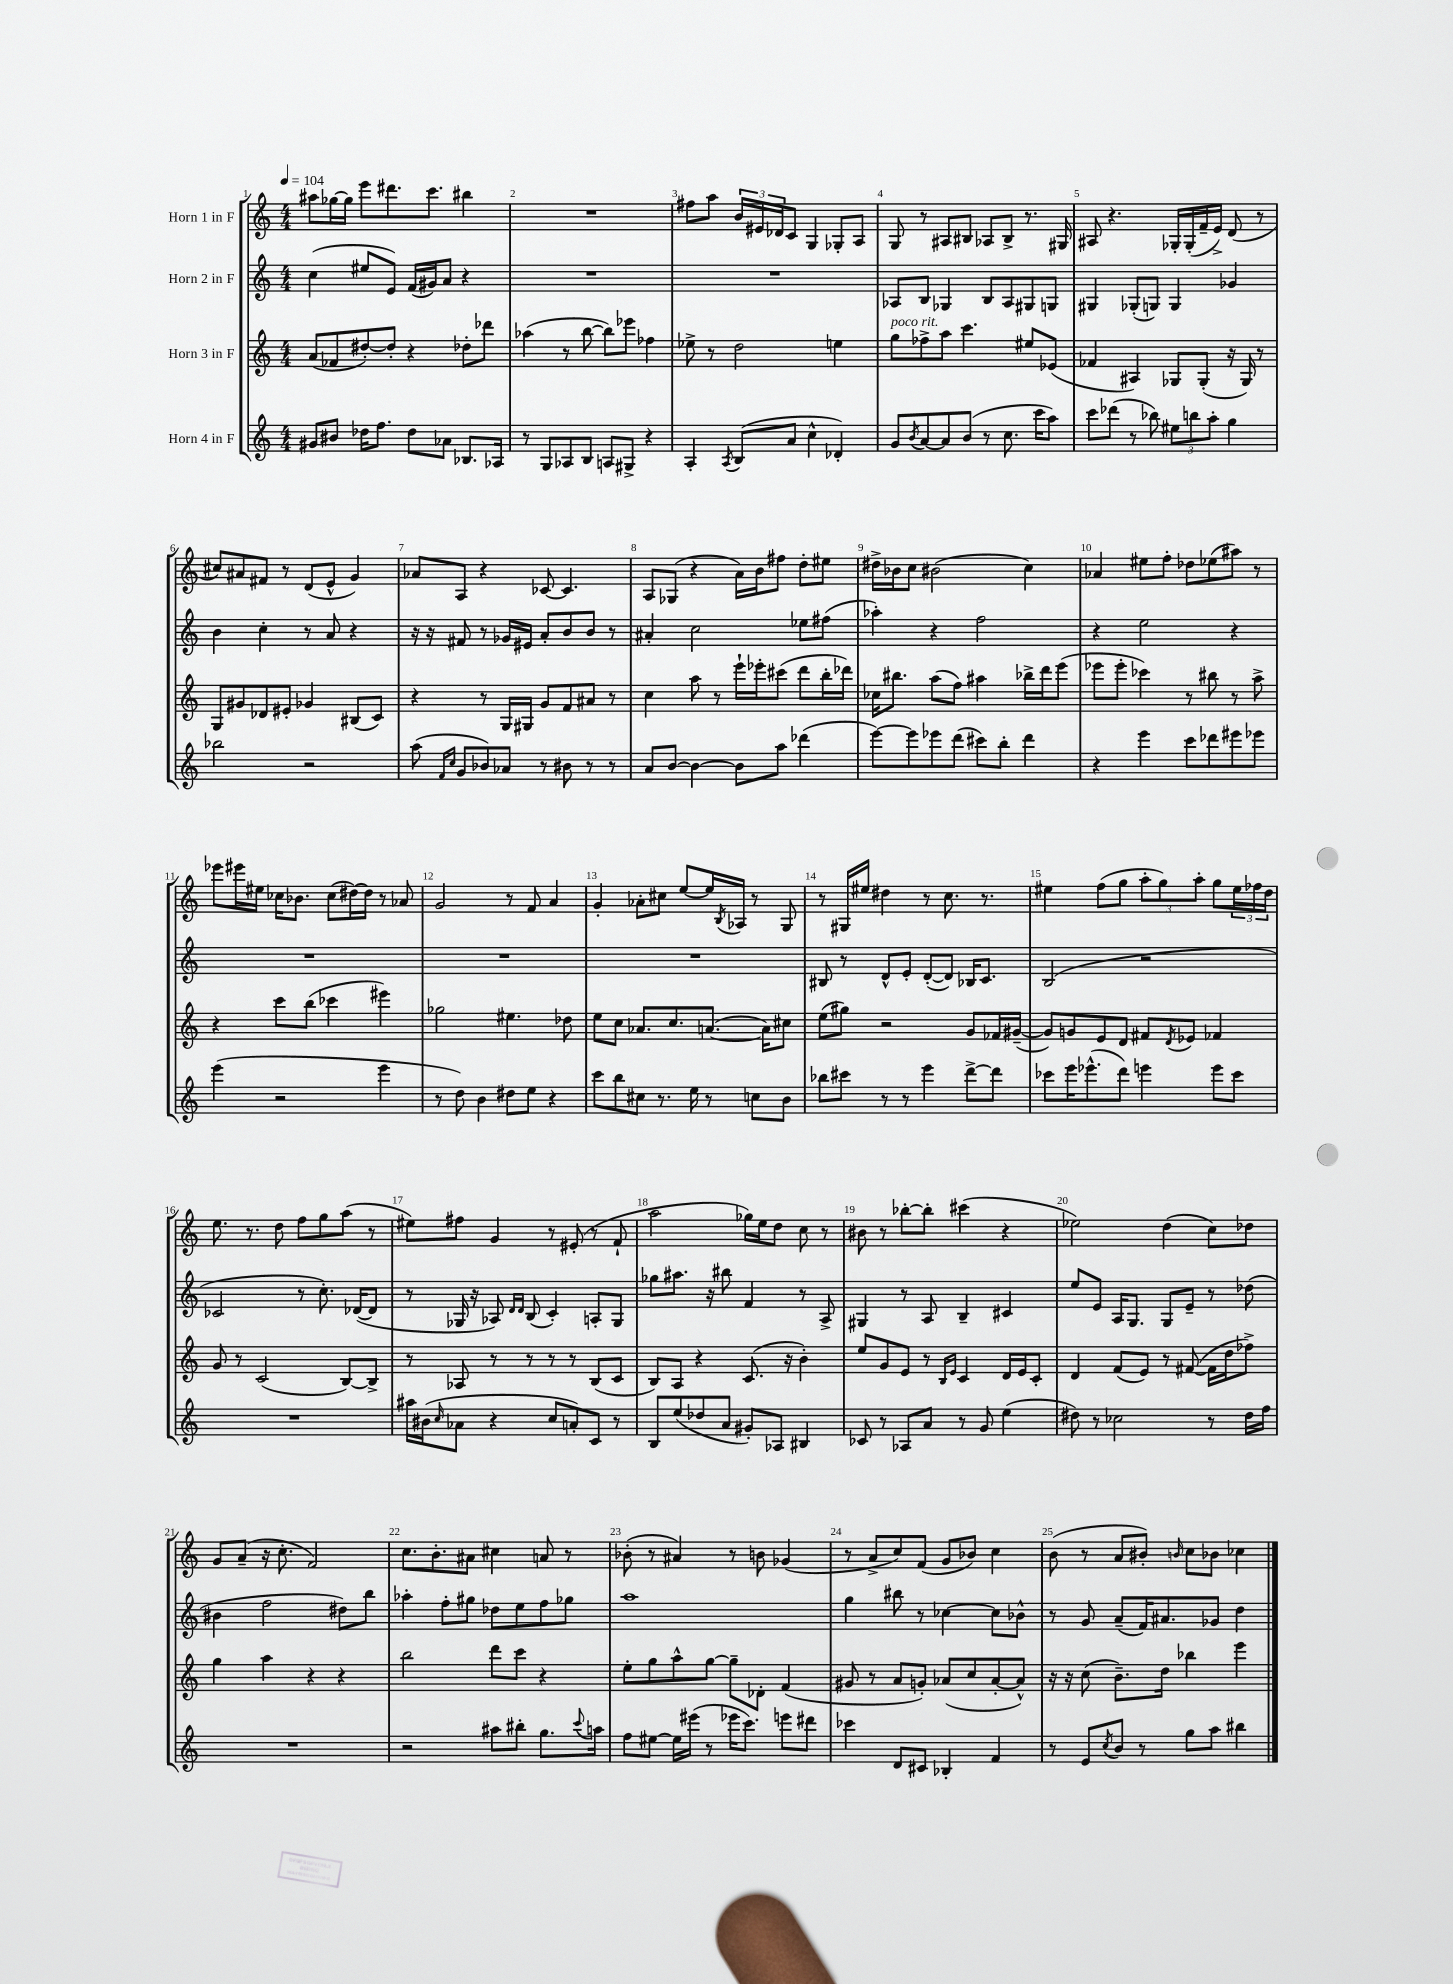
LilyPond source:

<<
\new StaffGroup <<
\new Staff = "s0" \with { instrumentName = "Horn 1 in F" } {
    \clef treble \key c \major \numericTimeSignature \time 4/4 \tempo 4 = 104
    ais''8 ges''16~ ges''16 e'''8 dis'''8. c'''8. bis''4 |
    R1 |
    fis''8 a''8 \tuplet 3/2 { b'16 eis'16 des'16 } c'8 g4 ges8-. a8 |
    g8 r8 ais8 bis8 aes8 bis8-> r8. gis16 |
    ais8 r4. ges16-. ges16-.( f'16-- e'16->) d'8( r8 |
    cis''8) ais'8 fis'8 r8 d'8( e'8-^ g'4) |
    aes'8 a8 r4 ces'8~ ces'4. |
    a8 ges8( r4 a'16) b'16 fis''8 d''8-. eis''8 |
    dis''16-> bes'16 c''8 bis'2( c''4) |
    aes'4 eis''8 f''8-. des''8 ees''8( ais''8) r8 |
    ees'''8 eis'''16 eis''16 ces''16 bes'8. ces''8( dis''16~) dis''16 r8 aes'8 |
    g'2 r8 f'8 a'4 |
    g'4-. aes'8-. cis''8 e''8~ e''16 \acciaccatura { b8 } aes16 r8 g8 |
    r8 gis16 eis''16 dis''4 r8 c''8. r8. |
    eis''4 f''8( g''8 \tuplet 3/2 { a''8-. g''8) a''8-. } g''8 \tuplet 3/2 { eis''16 fes''16 d''16 } |
    e''8. r8. d''8 f''8 g''8 a''8( r8 |
    eis''8) fis''8 g'4 r8 eis'8-.( r8 f'8-! |
    a''2 ges''16) e''16 d''8 c''8 r8 |
    bis'8 r8 bes''8~-. bes''8-. cis'''4( r4 |
    ees''2) d''4( c''8) des''8 |
    g'8 a'8--( r16 c''8.-. f'2) |
    c''8. b'8.-. ais'8 cis''4 a'8 r8 |
    bes'8-.( r8 ais'4) r8 b'8 ges'4( |
    r8 a'8-> c''8) f'8( g'8 bes'8) c''4 |
    b'8( r8 a'8 bis'8-.) \grace { b'16 } c''8 bes'8 ces''4 \bar "|." |
}
\new Staff = "s1" \with { instrumentName = "Horn 2 in F" } {
    \clef treble \key c \major \numericTimeSignature \time 4/4
    c''4( eis''8 e'8) f'16( gis'16) a'8 r4 |
    R1 |
    R1 |
    aes8 b8 ges4 b8 aes8 gis8 g8 |
    gis4 ges8-.( g8) g4 ges'4 |
    b'4 c''4-. r8 a'8 r4 |
    r16 r16 fis'8 r8 ges'16 eis'16 a'8-. b'8 b'8 r8 |
    ais'4-. c''2 ees''8 fis''8( |
    aes''4-.) r4 f''2 |
    r4 e''2 r4 |
    R1 |
    R1 |
    R1 |
    bis8 r8 d'8-^ e'8-. d'8~-.( d'8) bes16 c'8. |
    b2( r2 |
    ces'2 r8 c''8.-.) des'16~( des'8 |
    r8 ges16 r16 aes8) \grace { d'16 d'16 } b8( c'4-.) a8-. ges8 |
    ges''8 ais''8. r16 bis''8 f'4 r8 a8-> |
    gis4 r8 a8 b4-- cis'4 |
    e''8 e'8 a16 g8. g8 e'8-- r8 des''8( |
    bis'4 f''2 dis''8) b''8 |
    aes''4-. f''8-. gis''8 des''8 e''8 f''8 ges''8 |
    a''1 |
    g''4 bis''8 r8 ces''4~ ces''8 bes'8-^ |
    r8 g'8 a'8--( f'16) ais'8. ges'8 d''4 \bar "|." |
}
\new Staff = "s2" \with { instrumentName = "Horn 3 in F" } {
    \clef treble \key c \major \numericTimeSignature \time 4/4
    a'8( fes'8 dis''8~-.) dis''8-. r4 des''8-. des'''8 |
    aes''4( r8 b''8~ b''8) ees'''8 fes''4 |
    ees''8-> r8 d''2 e''4 |
    g''8^\markup { \italic "poco rit." } fes''8-> a''8 c'''4. eis''8 ees'8( |
    fes'4 ais4) ges8 ges8-.( r16 ges16) r8 |
    g8 gis'8 des'8 eis'8-. ges'4 bis8( c'8) |
    r4 r8 g16 gis16 g'8 f'8 ais'8 r8 |
    c''4 a''8 r8 e'''16-! ees'''16-. cis'''8( d'''8 b''16-. des'''16) |
    ces''16 bis''8. a''8( f''8) ais''4 bes''16-> d'''16 e'''8( |
    ees'''8 ees'''8-. ces'''4) r8 bis''8 r8 a''8-> |
    r4 c'''8 b''8( ces'''4 eis'''4) |
    ges''2 eis''4. des''8 |
    e''8 c''8 aes'8. c''8. a'8.~( a'16) cis''8 |
    e''8( gis''8) r2 g'8 fes'16 gis'16~--( |
    gis'8) g'8 e'8 d'8 fis'8 \acciaccatura { d'8 } ees'8 fes'4 |
    g'8 r8 c'2( b8~) b8-> |
    r8 aes8 r8 r8 r8 r8 b8( c'8 |
    b8) a8 r4 c'8.( r16 b'4-.) |
    e''8 g'8 e'8 r8 \grace { b16 e'16 } c'4 d'16 e'16 c'8-. |
    d'4 f'8( e'8) r8 fis'8~( fis'16 d''16 fes''8->) |
    g''4 a''4 r4 r4 |
    b''2 d'''8 c'''8 r4 |
    e''8-. g''8 a''8-^ g''8~ g''8-- des'8-. f'4( |
    gis'8 r8 a'8 g'8-.) aes'8( c''8 aes'8~-. aes'8-^) |
    r16 r16 c''8( b'8.--) d''16 bes''4 e'''4 \bar "|." |
}
\new Staff = "s3" \with { instrumentName = "Horn 4 in F" } {
    \clef treble \key c \major \numericTimeSignature \time 4/4
    gis'8 bis'8 des''16 f''8. des''8 aes'8 bes8. aes16 |
    r8 g8 aes8 b8 a8 gis8-> r4 |
    a4-. \acciaccatura { a8 } b8( a'8 c''4-^ des'4-.) |
    g'8 \acciaccatura { b'8 } a'8~ a'8 b'8( r8 c''8. c'''16 a''8) |
    c'''8 des'''8( r8 bes''8) \tuplet 3/2 { eis''8 b''8 a''8-. } g''4 |
    bes''2 r2 |
    a''8( \grace { f'16 c''16 } g'8 bes'8) aes'8 r8 bis'8 r8 r8 |
    a'8 b'8~ b'4~ b'8 a''8 des'''4( |
    e'''8~) e'''8 ees'''8 d'''8( cis'''8) b''8-. d'''4 |
    r4 e'''4 c'''8 des'''8 eis'''8 ees'''8 |
    e'''4( r2 e'''4 |
    r8 d''8) b'4 dis''8 e''8 r4 |
    c'''8 b''8 cis''8 r8. e''16 r8 c''8 b'8 |
    bes''8 cis'''8 r8 r8 e'''4 d'''8~-> d'''8 |
    ces'''8 e'''16 ees'''8.-^( d'''8) e'''4 e'''8 ces'''8 |
    R1 |
    ais''16 bis'16( \grace { c''16 } aes'8 r4 c''8 a'8-.) c'8 r8 |
    b8 e''8( des''8 a'8 gis'8-.) aes8 bis4 |
    ces'8 r8 aes8 a'8 r8 g'8 e''4( |
    dis''8) r8 ces''2 r8 dis''16 f''16 |
    R1 |
    r2 ais''8 bis''8-. g''8. \appoggiatura { c'''8 } a''16 |
    f''8 eis''8~ eis''16 eis'''16( r8 ees'''16 c'''8.) e'''8 dis'''8 |
    ces'''4 d'8 cis'8 bes4-. f'4 |
    r8 e'8 \acciaccatura { c''8 } b'8 r8 g''8 a''8 bis''4 \bar "|." |
}
>>
>>
\layout { \context { \Score \override BarNumber.break-visibility = ##(#f #t #t) barNumberVisibility = #all-bar-numbers-visible } }
